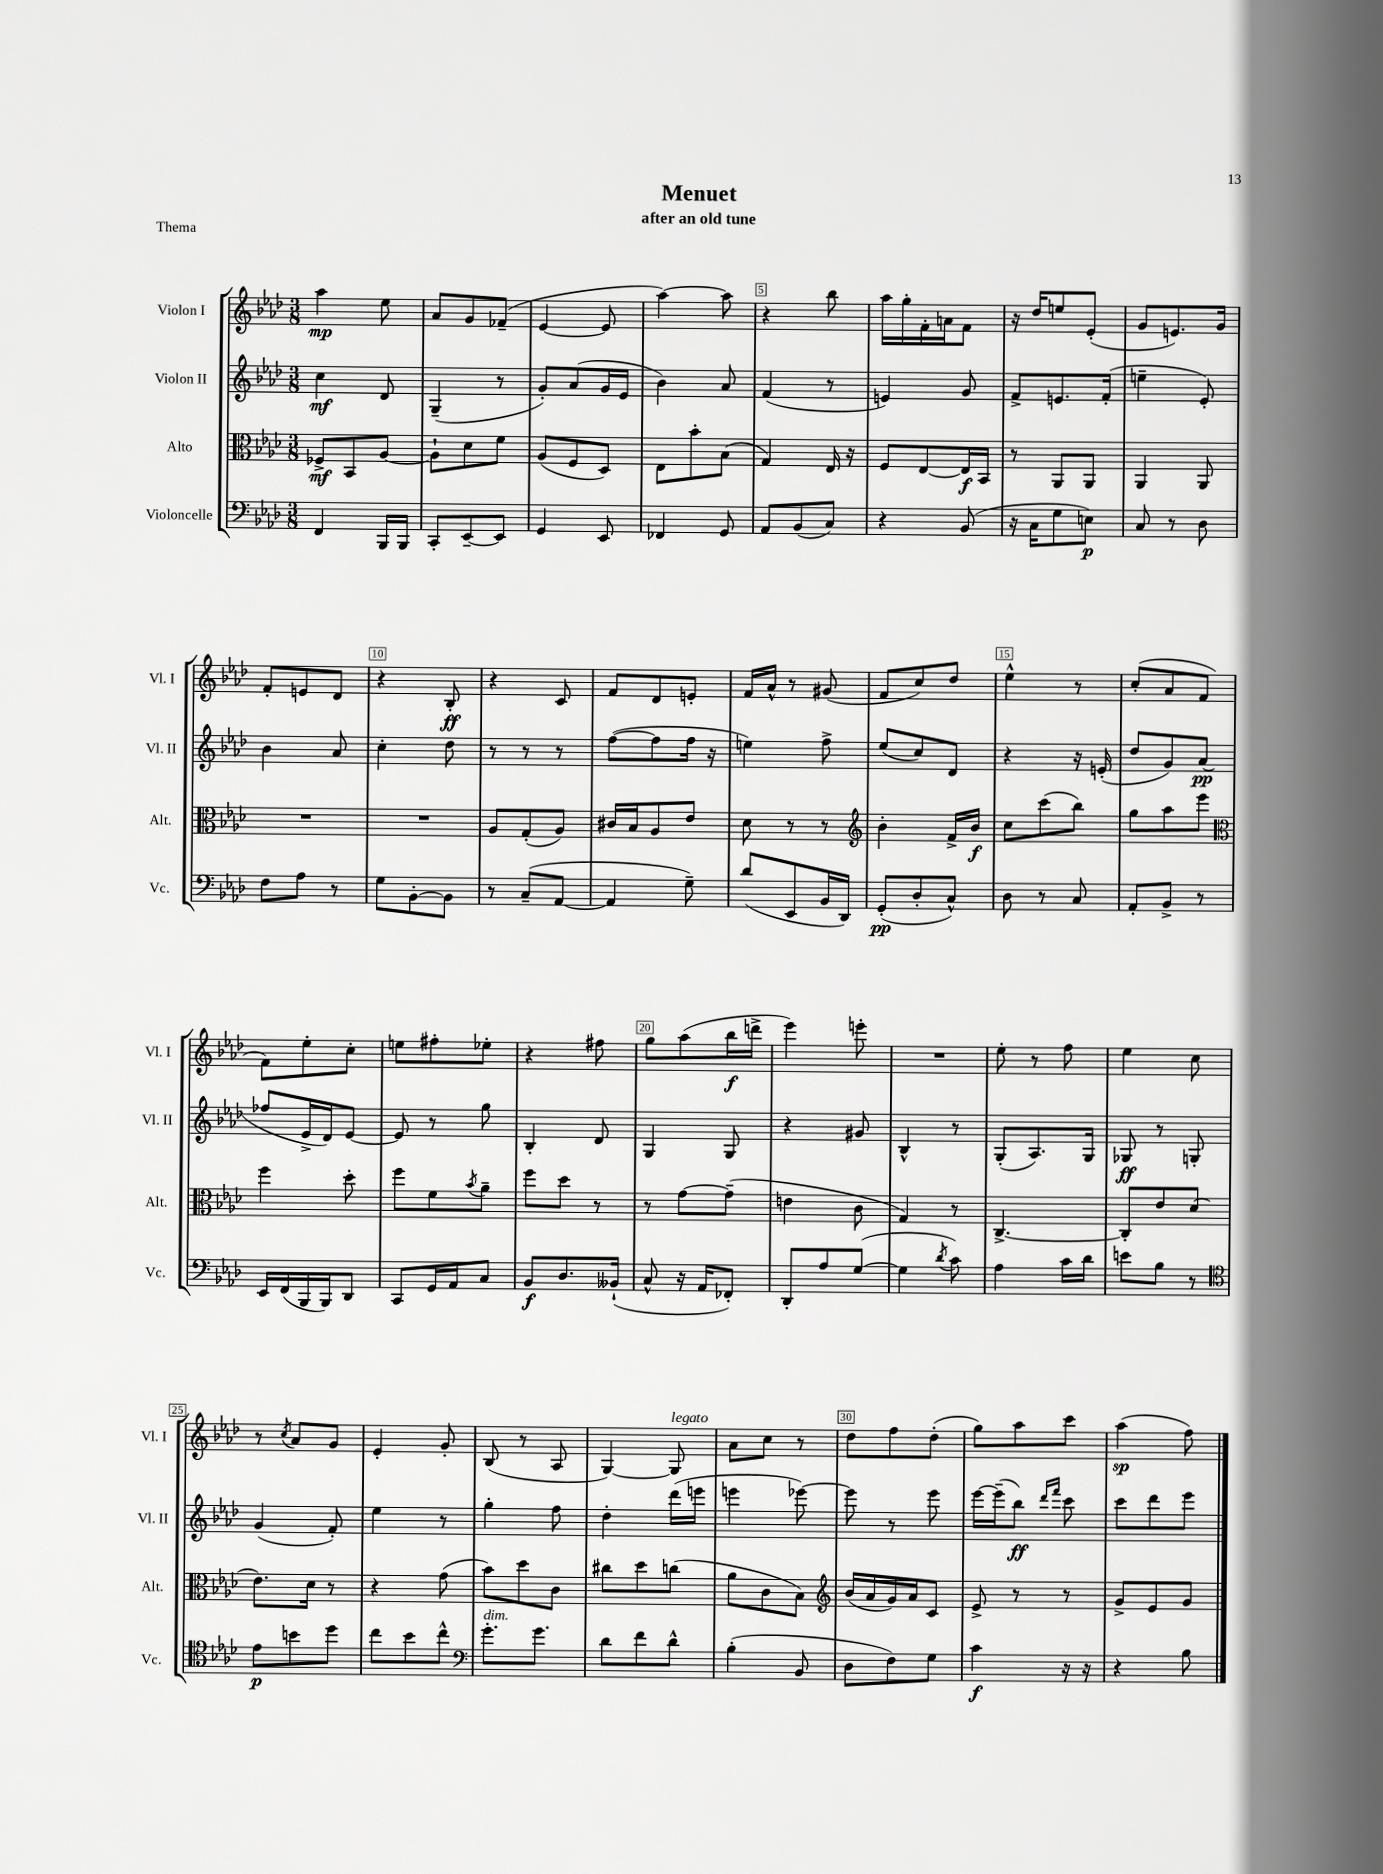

**kern	**kern	**kern	**kern
*staff4	*staff3	*staff2	*staff1
*clefF4	*clefC3	*clefG2	*clefG2
*k[b-e-a-d-]	*k[b-e-a-d-]	*k[b-e-a-d-]	*k[b-e-a-d-]
*M3/8	*M3/8	*M3/8	*M3/8
4FF	8F-^	4cc	4aa-
.	8BB-	.	.
16BBB-	[8A-	8d-	8ee-
16BBB-	.	.	.
=	=	=	=
8CC'	8A-`]	(4G~	8a-
[8EE-~	8d-	.	8g
8EE-]	8f	8r	(8f-~
=	=	=	=
4GG	(8A-	8g')	[4e-
.	8F	(8a-	.
8EE-	8D-)	16g	8e-]
.	.	16e-	.
=	=	=	=
4FF-	8E-	4b-)	[4aa-)
.	8b-'	.	.
8GG	(8B-	8a-	8aa-]
=	=	=	=
8AA-	4G)	(4f	4r
(8BB-	.	.	.
8C)	16E-	8r	8bb-
.	16r	.	.
=	=	=	=
4r	8F	4e)	16aa-
.	.	.	16gg'
.	[8E-	.	16f'
.	.	.	16a
(8BB-	16E-]	8g	8f
.	16BB-	.	.
=	=	=	=
16r	8r	8f^	16r
16C	.	.	16dd-
8G	8AA-	8.e	8ee
8E)	8AA-	.	(8e-'
.	.	(16f'	.
=	=	=	=
8C	4AA-	4ee~	8g
8r	.	.	8.e)
8D-	8AA-	8e-')	.
.	.	.	16g
=	=	=	=
8F	4.r	4b-	8f'
8A-	.	.	8e
8r	.	8a-	8d-
=	=	=	=
8G	4.r	4cc'	4r
[8BB-'	.	.	.
8BB-]	.	8dd-	8B-'
=	=	=	=
8r	8A-	8r	4r
(8C~	(8G'	8r	.
[8AA-	8A-)	8r	8c
=	=	=	=
4AA-]	16c#	([8ff	8f
.	16B-	.	.
.	8A-	8ff]	8d-
8G~)	8e-	16ff	8e'
.	.	16r	.
=	=	=	=
(8d-	8d-	4ee)	16f
.	.	.	16a-^^
8EE-	8r	.	8r
16BB-	8r	8ff^	(8g#
16DD-)	.	.	.
=	=	=	=
*	*clefG2	*	*
(8GG'	4b-'	(8ee-	8f
8D-'	.	8cc)	8cc)
8C^^)	16f^	8d-	8dd-
.	16b-	.	.
=	=	=	=
8D-	8cc	4r	4ee-^^
8r	(8ccc	.	.
8C	8bb-)	16r	8r
.	.	(16e'	.
=	=	=	=
8AA-'	8gg	8dd-	(8cc'
8BB-^	8aa-	8g)	8a-
8r	8eee-	(8a-	8f
=	=	=	=
*	*clefC3	*	*
16EE-	4ff	8ff-	8f)
(16FF	.	.	.
16BBB-	.	16e-^	8ee-'
16BBB-)	.	16d-)	.
8DD-	8dd-'	[8e-	8cc'
=	=	=	=
8CC	8ff	8e-]	8ee
16GG	8f	8r	8ff#'
16AA-	.	.	.
.	8qb-	.	.
8C	8a-~	8gg	8ee-'
=	=	=	=
8BB-	8ff	4B-'	4r
8.D-	8dd-	.	.
.	8r	8d-	8ff#
(16BB--`	.	.	.
=	=	=	=
8C^^	8r	4G	8gg
16r	[8g	.	(8aa-
16AA-	.	.	.
8FF-')	(8g~]	8G	16bb-
.	.	.	16ddd^
=	=	=	=
8DD-'	4e	4r	4eee-)
8A-	.	.	.
([8G	8c	8g#	8eee'
=	=	=	=
4G]	4G)	4B-^^	4.r
8qd-	.	.	.
8c)	8r	8r	.
=	=	=	=
4A-	[4.C^	(8G'	8ee-'
.	.	8.A-)	8r
16c	.	.	8ff
16d-	.	16G	.
=	=	=	=
8e	8C']	8G-	4ee-
8B-	8e-	8r	.
8r	(8d-	8G'	8cc
=	=	=	=
*clefC4	*	*	*
8e-	8.e-)	(4g	8r
.	.	.	8qcc
8b	.	.	8a-
.	16d-	.	.
8dd-	8r	8f')	8g
=	=	=	=
8cc	4r	4ee-	4e-'
8b-	.	.	.
8cc^^	(8g	8r	8g'
=	=	=	=
*clefF4	*	*	*
8.g'	8b-)	4gg'	(8B-
.	8dd-	.	8r
8.g	.	.	.
.	8c	8ff	8A-
=	=	=	=
8d-	8cc#	4dd-'	[4G)
8f	8dd-	.	.
8d-^^	(8cc	(16ddd-	8G]
.	.	16eee	.
=	=	=	=
(4B-'	8a-	4eee	8a-
.	8c	.	8cc
8BB-	8B-)	[8eee-)	8r
=	=	=	=
*	*clefG2	*	*
8D-	(16b-	8eee-]	8dd-
.	16a-	.	.
8F)	16g)	8r	8ff
.	16a-	.	.
8G	8c	8eee-	(8dd-'
=	=	=	=
4c	8e-^	[16eee-	8gg)
.	.	(16eee-~]	.
.	8r	8bb-)	8aa-
.	.	16qqddd-	.
.	.	16qqfff	.
16r	8r	8ccc	8ccc
16r	.	.	.
=	=	=	=
4r	8g^	8ccc	(4aa-
.	8e-	8ddd-	.
8B-	8g	8eee-	8ff)
==	==	==	==
*-	*-	*-	*-
